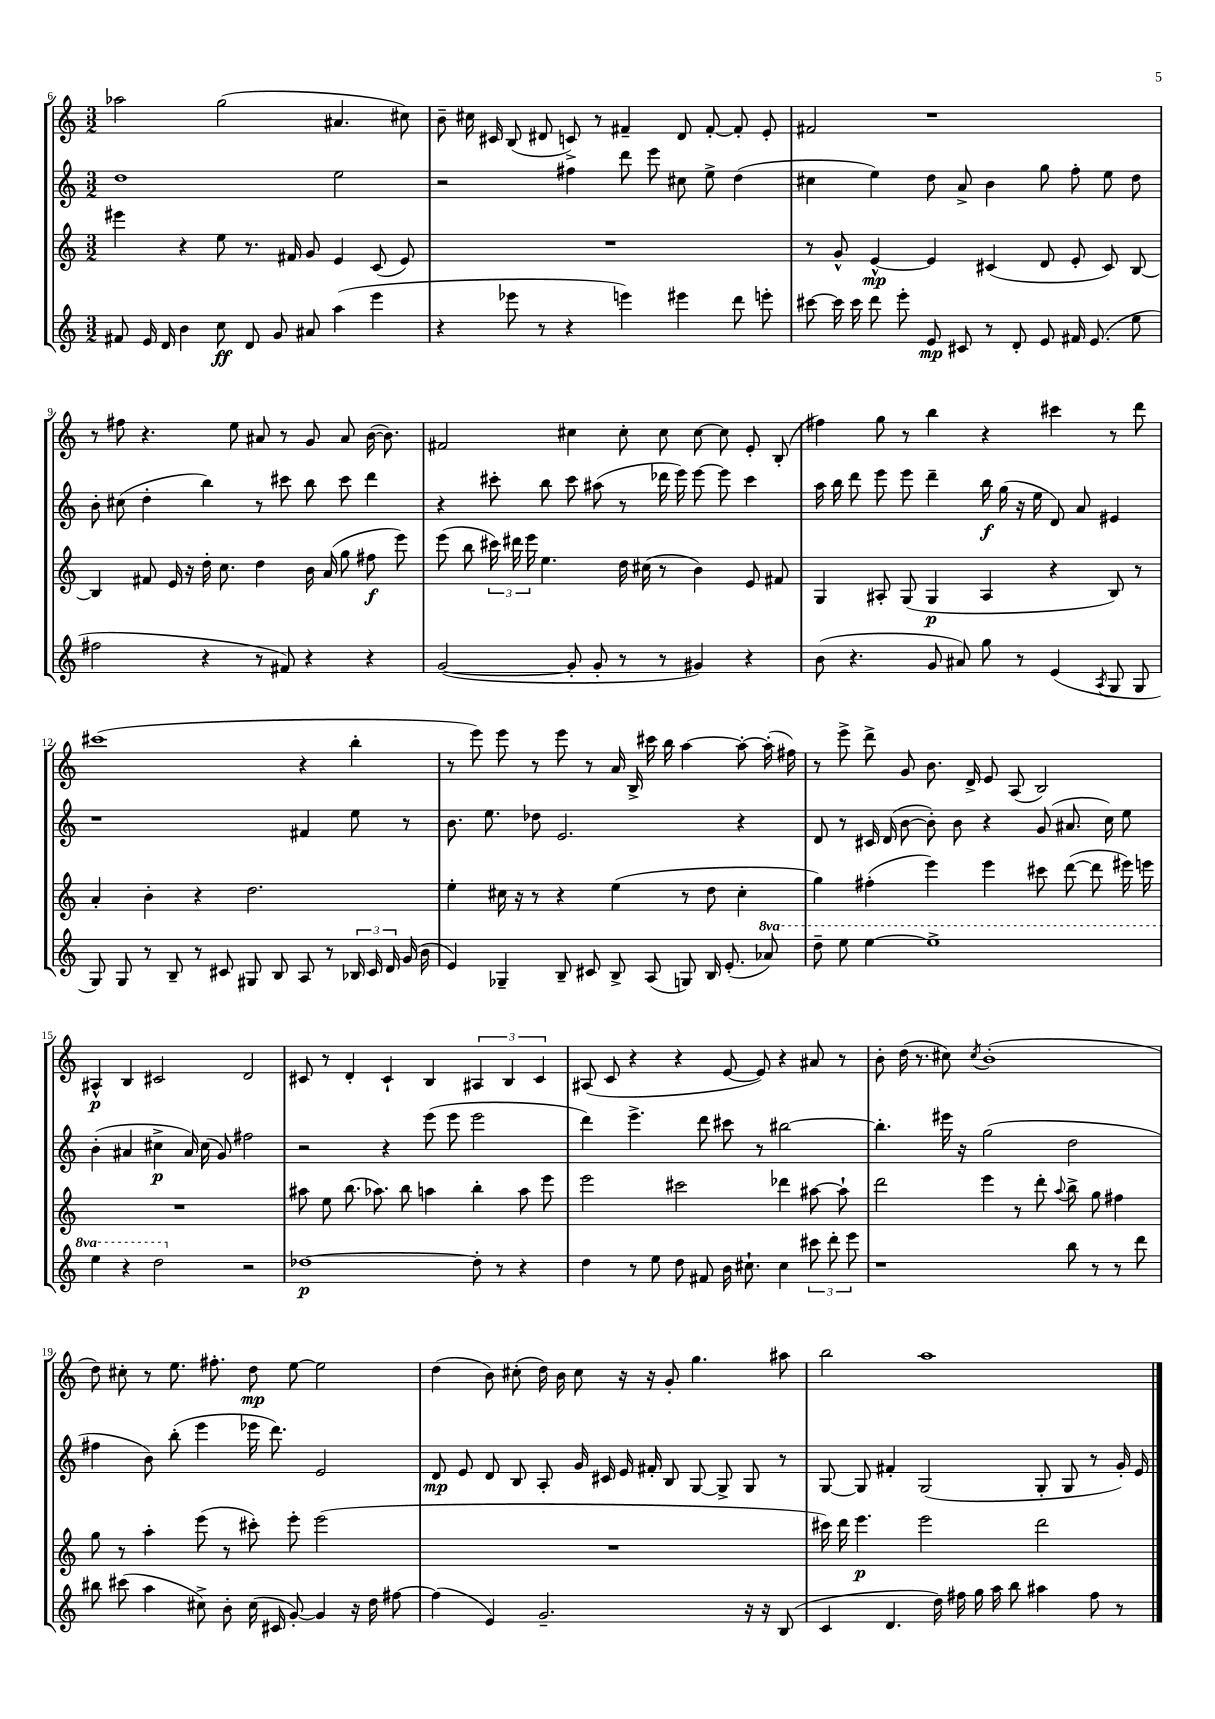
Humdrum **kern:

**kern	**kern	**kern	**kern
*staff4	*staff3	*staff2	*staff1
*clefG2	*clefG2	*clefG2	*clefG2
*k[]	*k[]	*k[]	*k[]
*M3/2	*M3/2	*M3/2	*M3/2
8f#	4eee#	1dd	2aa-
16e	.	.	.
16d	.	.	.
4b	4r	.	.
8cc	8ee	.	(2gg
8d	8.r	.	.
8g	.	.	.
.	16f#	.	.
8a#	8g	.	.
(4aa	4e	2ee	4.a#
4eee	(8c	.	.
.	8e)	.	8cc#)
=	=	=	=
4r	1.r	2r	8b~
.	.	.	16cc#
.	.	.	16c#
8eee-	.	.	(8B
8r	.	.	8d#
4r	.	4ff#	8c^)
.	.	.	8r
4eee)	.	8ddd	4f#~
.	.	8eee	.
4eee#	.	8cc#	8d#
.	.	8ee^	[8f#'
8ddd	.	(4dd	8f#']
8eee'	.	.	8e'
=	=	=	=
[8ccc#	8r	4cc#	2f#
16ccc#]	8g^^	.	.
16ccc#	.	.	.
8ddd	[4e^^	4ee)	.
8eee'	.	.	.
8e	4e]	8dd	1r
8c#	.	8a^	.
8r	(4c#	4b	.
8d'	.	.	.
8e	8d	8gg	.
16f#	8e'	8ff'	.
(8.e	.	.	.
.	8c#)	8ee	.
8ee	[8B	8dd	.
=	=	=	=
2ff#	4B]	8b'	8r
.	.	(8cc#	8ff#
.	8f#	4dd'	4.r
.	16e	.	.
.	16r	.	.
4r	16dd'	4bb)	.
.	8.cc	.	.
.	.	.	8ee
8r	4dd	8r	8a#
8f#)	.	8ccc#	8r
4r	16b	8bb	8g
.	(16a	.	.
.	8gg	8ccc#	8a#
4r	8ff#	4ddd	([16b
.	.	.	8.b])
.	8eee)	.	.
=	=	=	=
([2g	(8eee	4r	2f#
.	8bb	.	.
.	24ccc#)	8ccc#'	.
.	24ddd#	.	.
.	24eee	.	.
.	4.ee	8bb	.
8g']	.	8ccc#	4cc#
8g'	.	(8aa#	.
8r	16dd	8r	8cc#'
.	(16cc#	.	.
8r	8r	16ddd-	8cc#
.	.	16eee)	.
4g#)	4b)	[8eee	[8cc#
.	.	8eee]	8cc#]
4r	8e	4ccc#	8e'
.	8f#	.	(8B'
=	=	=	=
(8b	4G	16aa	4ff#)
.	.	16bb	.
4.r	.	8ddd	.
.	8A#'	8eee	8gg
.	(8G	8eee	8r
8g	4G	4ddd~	4bb
8a#)	.	.	.
8gg	4A#	16bb	4r
.	.	(16gg	.
8r	.	16r	.
.	.	16ee	.
(4e	4r	8d)	4ccc#
.	.	8a	.
8qA	.	.	.
8G	8B)	4e#	8r
8G	8r	.	8ddd
=	=	=	=
8G)	4a'	1r	(1ccc#
8G	.	.	.
8r	4b'	.	.
8B~	.	.	.
8r	4r	.	.
8c#	.	.	.
8G#	2.dd	.	.
8B	.	.	.
8A	.	4f#	4r
8r	.	.	.
24B-	.	8ee	4bb'
24c#	.	.	.
24d	.	.	.
(16g	.	8r	.
16b	.	.	.
=	=	=	=
4e)	4ee'	8.b	8r
.	.	.	8eee)
.	.	8.ee	.
4G-~	16cc#	.	8eee
.	16r	.	.
.	8r	8dd-	8r
8B~	4r	2.e	8eee
8c#	.	.	8r
8B^	(4ee	.	16a
.	.	.	16B^
(8A	.	.	16ccc#
.	.	.	16bb
8G)	8r	.	[4aa
16B	8dd	.	.
(8.e'	.	.	.
.	4cc#'	4r	8aa'_
8aa-)	.	.	(16aa']
.	.	.	16ff#)
=	=	=	=
8ddd~	4gg)	8d	8r
8eee	.	8r	8eee^
[4eee	(4ff#'	16c#	8ddd^
.	.	(16d	.
.	.	[8b	8g
1eee^]	4eee)	8b'])	8.b
.	.	8b	.
.	.	.	16d^
.	4eee	4r	8e
.	.	.	(8A
.	8ccc#	(8g	2B)
.	([8ddd	8.a#	.
.	8ddd]	.	.
.	.	16cc)	.
.	16eee#)	8ee	.
.	16eee	.	.
=	=	=	=
4eee	1.r	(4b'	4A#^^
4r	.	4a#	4B
2ddd	.	4cc#^	2c#
.	.	16a#)	.
.	.	(16cc#	.
.	.	8g)	.
2r	.	2ff#	2d
=	=	=	=
[1dd-	8aa#	2r	8c#
.	8ee	.	8r
.	(8.bb	.	4d'
.	8.aa-)	.	.
.	.	4r	4c#`
.	8bb	.	.
.	4aa	(8eee	4B
.	.	8eee	.
8dd-']	4bb'	2eee	6A#
8r	.	.	.
.	.	.	6B
4r	8aa	.	.
.	.	.	6c#
.	8eee	.	.
=	=	=	=
4dd	2eee	4ddd)	(8A#
.	.	.	8c
8r	.	4.eee^	4r
8ee	.	.	.
8dd	2ccc#	.	4r
8f#	.	8ddd	.
16b	.	8ccc#	[8e
8.cc#`	.	.	.
.	.	8r	8e])
4cc#	4ddd-	[2bb#	4r
12ccc#	[8aa#	.	8a#
12ddd'	.	.	.
.	8aa#`]	.	8r
12eee	.	.	.
=	=	=	=
1r	2ddd	4.bb#']	8b'
.	.	.	(16dd
.	.	.	8.r
.	.	16eee#	8cc#)
.	.	16r	.
.	.	.	8qcc#
.	4eee	(2gg	(1b'
.	8r	.	.
.	8ddd'	.	.
.	8qqaa	.	.
8bb	8bb^	2dd	.
8r	8gg	.	.
8r	4ff#	.	.
8ddd	.	.	.
=	=	=	=
8bb#	8gg	4ff#	8dd)
(8ccc#	8r	.	8cc#'
4aa	4aa'	8b)	8r
.	.	(8bb'	8.ee
8cc#^)	(8eee	4eee	.
.	.	.	8.ff#'
8b'	8r	.	.
(16cc#	8ccc#')	16eee-	8dd
16c#	.	8.ddd)	.
[8g')	8eee'	.	[8ee
4g]	(2eee	2e	2ee]
16r	.	.	.
16dd	.	.	.
[8ff#	.	.	.
=	=	=	=
(4ff#]	1.r	8d	(4dd
.	.	8e	.
4e)	.	8d	8b)
.	.	8B	(8cc#'
2.g~	.	8A'	16dd)
.	.	.	16b
.	.	16g	8cc#
.	.	16c#	.
.	.	16e	16r
.	.	16f#'	16r
.	.	8B	8g'
.	.	[8G	4.gg
.	.	8G^]	.
16r	.	8G	.
16r	.	.	.
(8B	.	8r	8aa#
=	=	=	=
4c	16ccc#)	[8G	2bb
.	16ddd	.	.
.	4.eee	8G]	.
4.d	.	4f#'	.
.	2eee	(2G	1aa
16dd)	.	.	.
16ff#	.	.	.
16gg	.	.	.
16aa	.	.	.
8bb	.	.	.
4aa#	2ddd	8G'	.
.	.	8G	.
8ff#	.	8r	.
8r	.	16g')	.
.	.	16e	.
==	==	==	==
*-	*-	*-	*-
